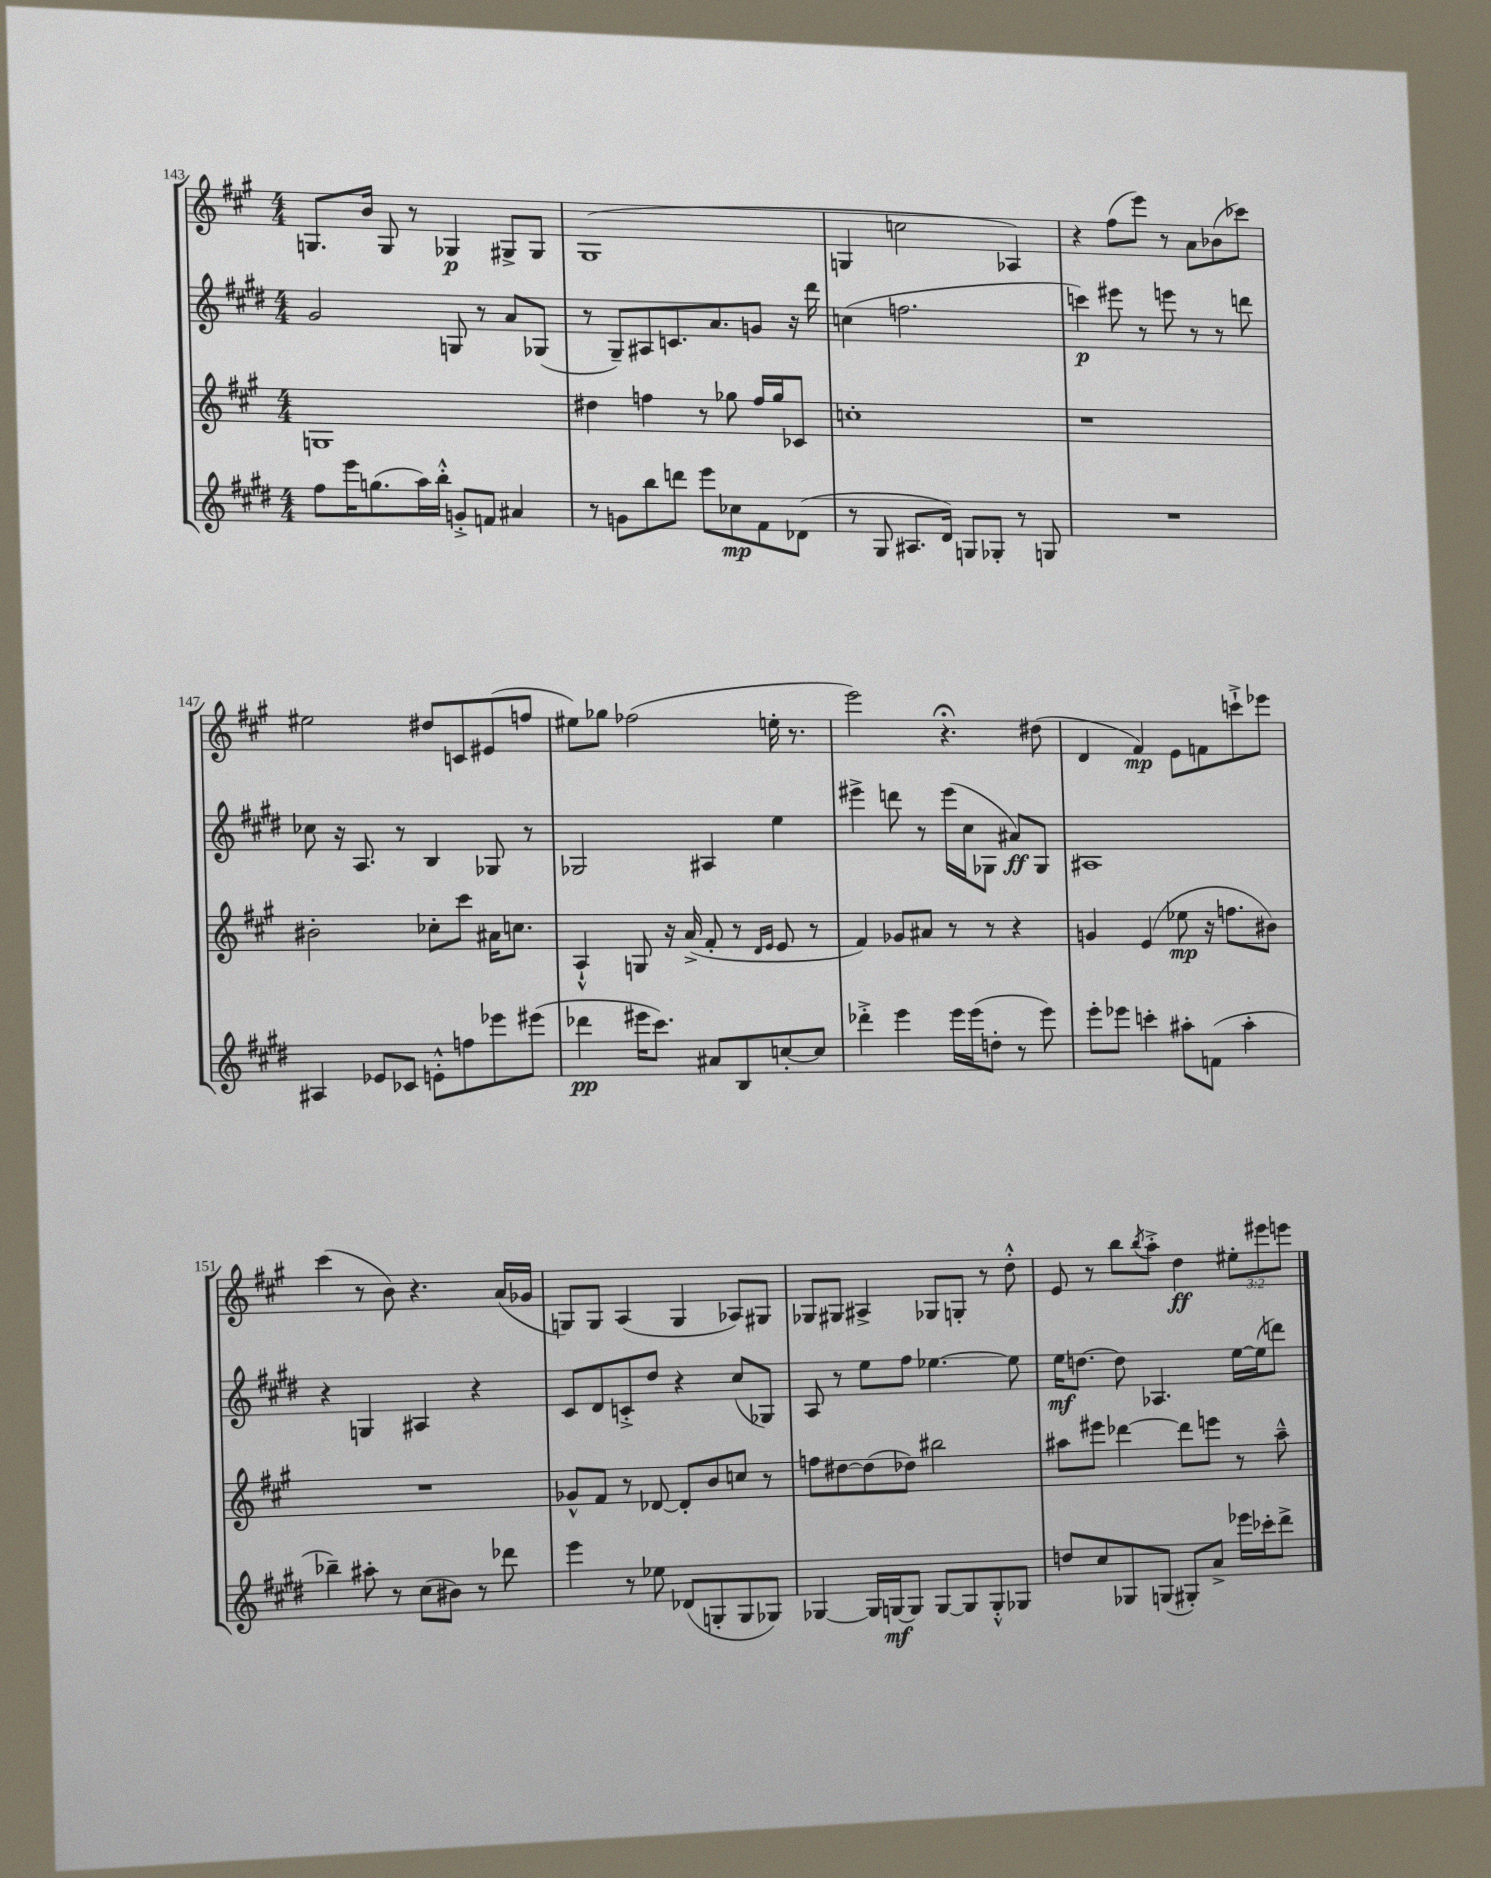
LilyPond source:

<<
\new StaffGroup <<
\new Staff = "s0" {
    \clef treble \key a \major \numericTimeSignature \time 4/4 \override Staff.TupletNumber.text = #tuplet-number::calc-fraction-text
    g8. b'16 g8 r8 ges4\p gis8-> gis8 |
    gis1( |
    g4 c''2 aes4) |
    r4 fis''8( e'''8) r8 a'8 bes'8( ces'''8) |
    eis''2 dis''8 c'8 eis'8( f''8 |
    eis''8) ges''8 fes''2( e''16-. r8. |
    e'''2) r4.\fermata dis''8( |
    d'4 fis'4\mp) e'8 f'8 c'''8-!-> ees'''8 |
    cis'''4( r8 b'8) r4. a'16( ges'16 |
    g8) g8 a4( g4 aes8) gis8 |
    ges8 gis8 ais4-> ges8 g8-. r8 d''8-.-^ |
    e'8 r8 b''8 \acciaccatura { b''8 } a''8-.-> d''4\ff \tuplet 3/2 { eis''8-. eis'''8 e'''8 } \bar "|." |
}
\new Staff = "s1" {
    \clef treble \key e \major \numericTimeSignature \time 4/4
    gis'2 g8 r8 a'8 ges8( |
    r8 gis8--) ais8 c'8. a'8. g'8 r16 dis'''16 |
    c''4( f''2. |
    c'''4\p) eis'''8 r8 e'''8 r8 r8 d'''8 |
    ces''8 r16 a8. r8 b4 ges8 r8 |
    ges2 ais4 e''4 |
    eis'''4-> d'''8 r8 eis'''16( cis''16 ges8 ais'8\ff) ges8 |
    ais1 |
    r4 g4 ais4 r4 |
    cis'8 dis'8 c'8-.-> dis''8 r4 cis''8( ges8) |
    a8 r8 e''8 fis''8 ees''4.~ ees''8 |
    e''16\mf d''8.~ d''8 aes4. e''16~ e''16( d'''8) \bar "|." |
}
\new Staff = "s2" {
    \clef treble \key a \major \numericTimeSignature \time 4/4
    g1 |
    dis''4 f''4 r8 ges''8 f''16 ges''16 ces'8 |
    c''1-. |
    r1 |
    bis'2-. ces''8-. cis'''8 ais'16 c''8. |
    a4-!-^ g8 r16 a'16->( fis'8-. r8 \grace { d'16 e'16 } e'8 r8 |
    fis'4) ges'8 ais'8 r8 r8 r4 |
    g'4 e'4( ees''8\mp r16 f''8. bis'8) |
    R1 |
    ges'8-^ fis'8 r8 des'8~ des'8-. b'8 c''8 r8 |
    f''8 dis''8~ dis''8( des''8) bis''2 |
    ais''8 eis'''8 des'''4~ des'''8 e'''8 r8 ais''8---^ \bar "|." |
}
\new Staff = "s3" {
    \clef treble \key e \major \numericTimeSignature \time 4/4
    fis''8 e'''16 g''8.( a''16) b''16-.-^ g'8-.-> f'8 ais'4 |
    r8 g'8 b''8 d'''8 e'''8 ces''8\mp fis'8 des'8( |
    r8 gis8 ais8. dis'16) g8 ges8-. r8 g8 |
    R1 |
    ais4 ees'8 ces'8 e'8-.-^ f''8 ees'''8 eis'''8( |
    des'''4\pp eis'''16 cis'''8.) ais'8 b8 c''8~-. c''8 |
    des'''4-.-> e'''4 e'''16 e'''16( d''8-. r8 e'''8) |
    e'''8-. ees'''8 c'''4-. ais''8-. f'8( ais''4-. |
    bes''4--) ais''8-. r8 cis''8( bis'8) r8 des'''8 |
    e'''4 r8 ees''8 des'8( g8-. g8 ges8) |
    ges4~ ges16 g16~\mf g8 g8~ g8 g8-.-^ ges8 |
    d''8 cis''8 ges8 g8( gis8-.) a'8-> ees'''16 ces'''16-. dis'''8-> \bar "|." |
}
>>
>>
\layout { \context { \Score currentBarNumber = #143 } }
